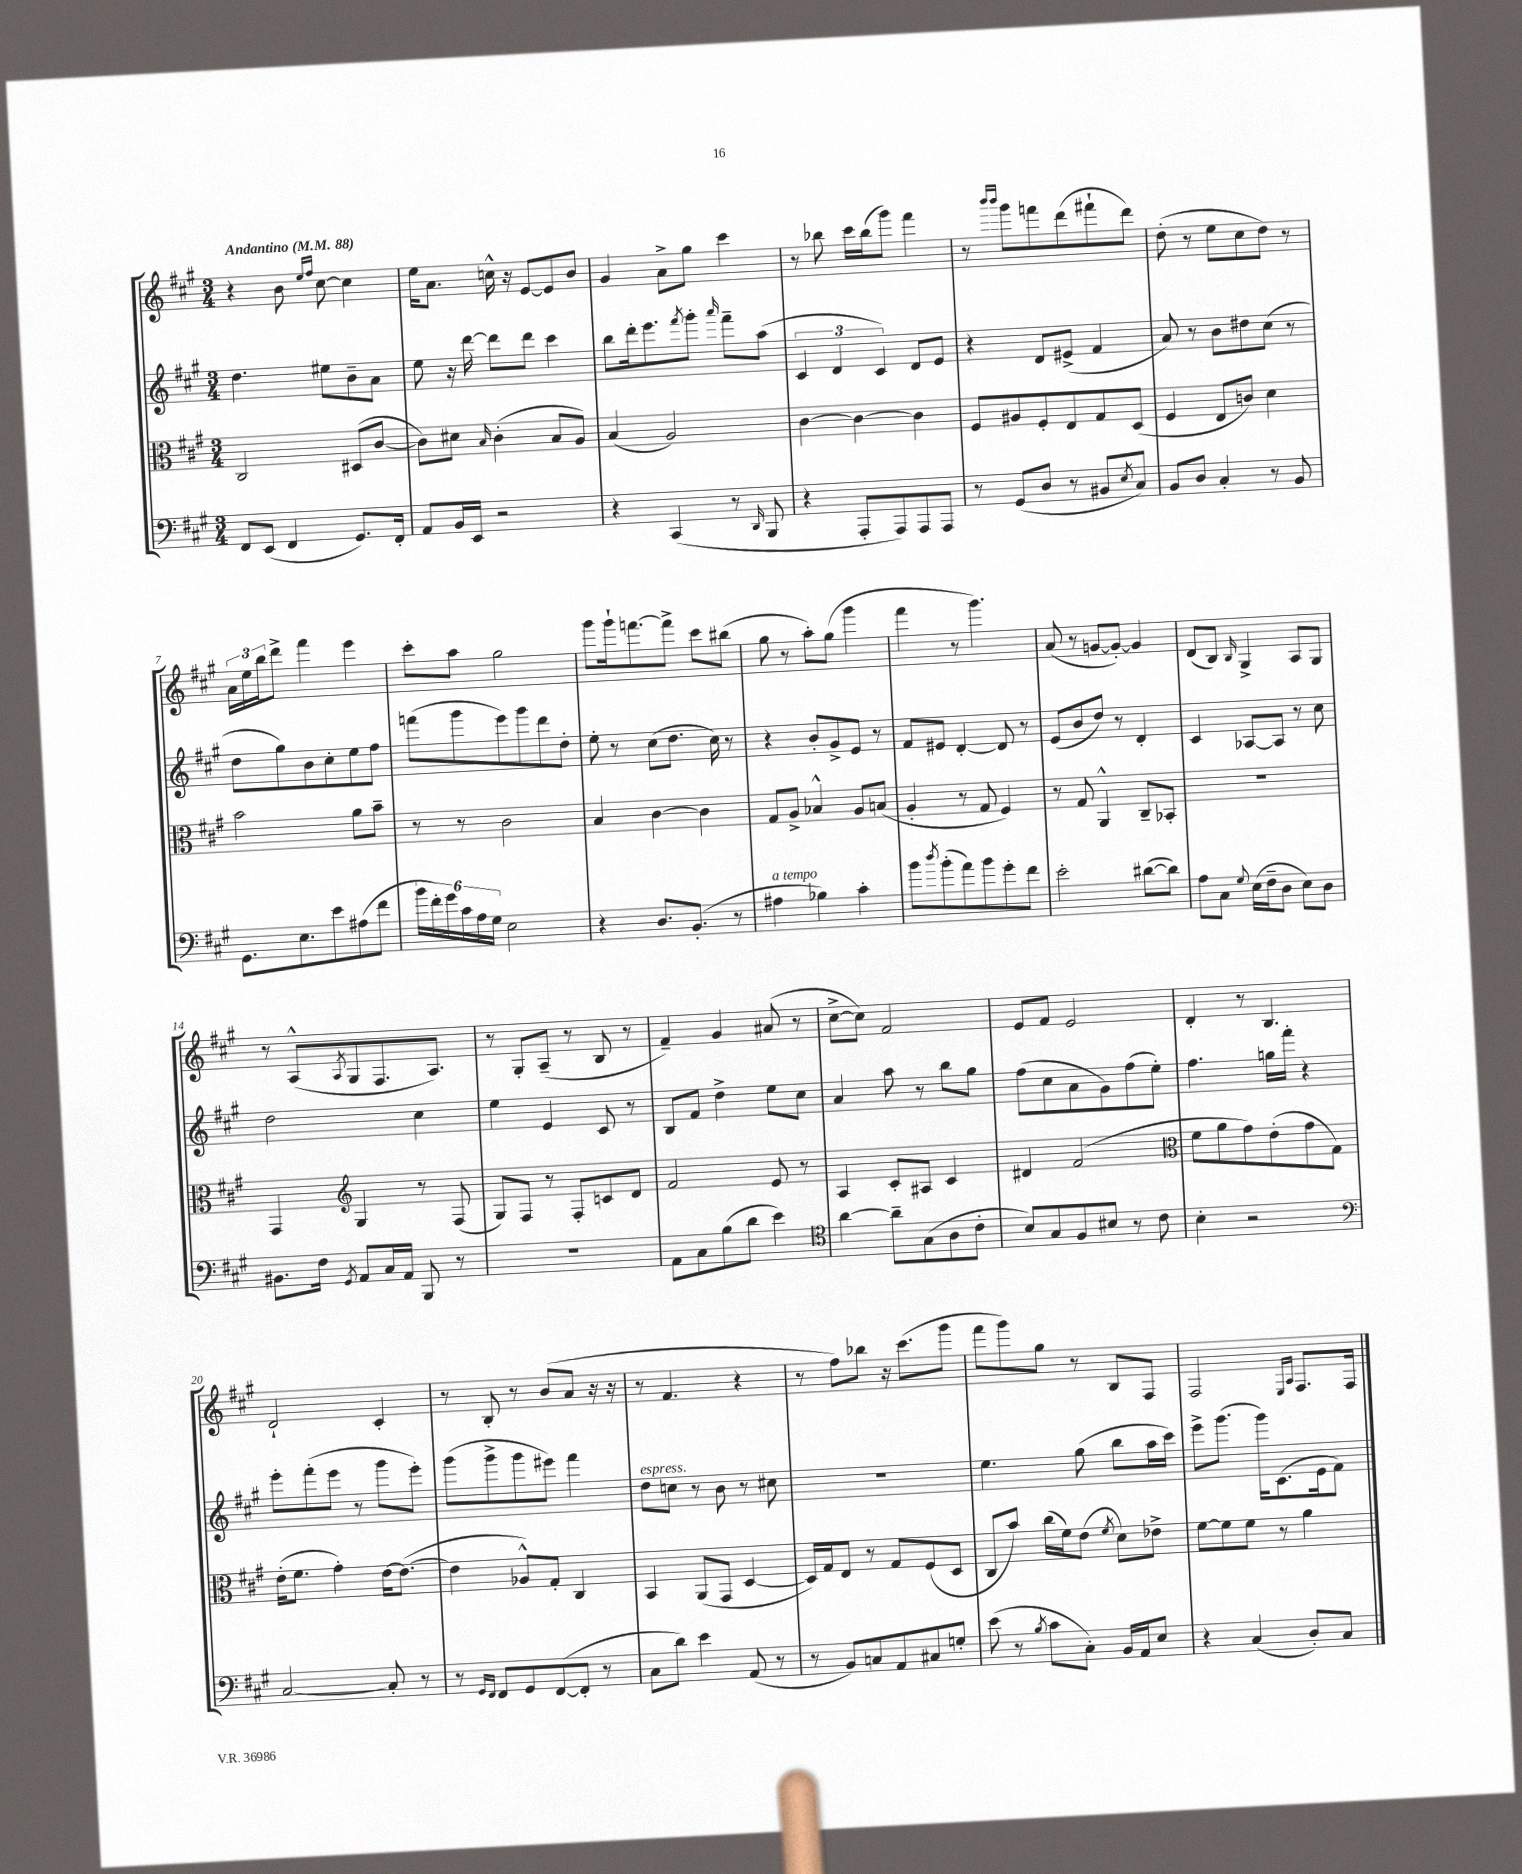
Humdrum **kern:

**kern	**kern	**kern	**kern
*staff4	*staff3	*staff2	*staff1
*clefF4	*clefC3	*clefG2	*clefG2
*k[f#c#g#]	*k[f#c#g#]	*k[f#c#g#]	*k[f#c#g#]
*M3/4	*M3/4	*M3/4	*M3/4
*MM88	*MM88	*MM88	*MM88
8FF#/L	2C#/	4.dd\	4r
(8EE/J	.	.	.
4FF#/	.	.	8b\
.	.	.	16qqee/LL
.	.	.	16qqff#/JJ
.	.	8ee#\L	[8cc#\
8.GG#/L)	(8D#/L	8b~\	4cc#\]
.	[8c#/J	8a\J	.
16FF#'/Jk	.	.	.
=	=	=	=
8AA/L	8c#\]L)	8ee\	16ee\LK
.	.	.	8.a\J
16BB/L	8d#\J	16r	.
16EE/JJ	.	[16ddd\	.
.	16qqB/	.	.
2r	(4c#'\	8ddd\]L	16cc^^\
.	.	.	16r
.	.	8ddd\J	[8e/L
.	8B/L	4ccc#\	8e/]
.	8A/J)	.	8b/J
=	=	=	=
4r	(4B/	8bb\L	4g#/
.	.	16ddd'\k	.
.	.	8.eee\	.
(4CC#/	2A/)	.	8a^\L
.	.	8qfff#/	.
.	.	8ggg#'\J	8gg#\J
.	.	16qqaaa/	.
8r	.	8fff#~\L	4ccc#\
16qqDD/	.	.	.
8BBB/	.	(8aa\J	.
=	=	=	=
4r	[4c#\	6c#/	8r
.	.	.	8bb-\
.	.	6d/	.
8AAA'/L	4c#\_	.	16ccc#\LL
.	.	.	(16bb-\J
.	.	6c#/)	.
8AAA/)	.	.	8ggg#\J)
8AAA/	4c#\]	8d/L	4fff#\
8AAA/J	.	8e/J	.
=	=	=	=
8r	8F#/L	4r	8r
.	.	.	16qqbbb/LL
.	.	.	16qqbbb/JJ
(8GG#/L	8A#/	.	8ggg#\L
8D/J	8F#'/	8d/L	8fff\
8r	8E/	(8e#^/J	(8ddd\
8BB#/L	8G#/	4f#/	8fff#`\
8qE/	.	.	.
8C#/J)	(8D/J	.	8ddd\J)
=	=	=	=
8BB/L	4F#/	8a/)	(8dd'\
8D/J	.	8r	8r
4C#'/	8E/L	8b\L	8ee\L
.	8c/J)	8dd#\	8cc#\
8r	4d\	(8cc#\J	8dd\J)
8BB/	.	8r	8r
=	=	=	=
8.GG#\L	2b\	8dd\L	24a\LL
.	.	.	24ee\
.	.	.	24bb\J
.	.	8gg#\)	8ddd^\J
8.E\	.	.	.
.	.	8b\	4fff#\
8e\	.	8cc#'\	.
(8A#\	8a\L	8ee\	4eee\
8f#\J	8b~\J	8ff#\J	.
=	=	=	=
24b\LL	8r	(8fff\L	8ccc#'\L
24f#'\)	.	.	.
24g#\	.	.	.
24c#\	8r	8ggg#\	8aa\J
24A\	.	.	.
24G#\JJ	.	.	.
2E\	2c#\	8eee\)	2gg#\
.	.	8ggg#\	.
.	.	8ddd\	.
.	.	8dd'\J	.
=	=	=	=
4r	4B/	8ee'\	8ggg#\L
.	.	8r	16ggg#`\k
.	.	.	[8.fff\
8.D/L	[4c#\	(8cc#\L	.
.	.	8.dd\J	8fff^\]J
(8.BB'/J	.	.	.
.	4c#\]	.	8ccc#\L
.	.	16cc#\)	.
8r	.	8r	(8bb#\J
=	=	=	=
4A#\	8G#/L	4r	8gg#\
.	8A^/J	.	8r
4B-\)	4B-^^/	8b'/L	8aa'\L)
.	.	8g#^/	(8gg#\J
4c#'\	8A/L	8e/J	4ggg#\
.	(8B/J	8r	.
=	=	=	=
8b\L	4A'/	8f#/L	4fff#\
8qdd/	.	.	.
(8b'\	.	8e#/J	.
8a\)	8r	[4d'/	8r
8b\	8G#/	.	4.ggg#\)
8g#'\	4F#/)	8d/]	.
8f#\J	.	8r	.
=	=	=	=
2e'\	8r	(8e/L	(8a/
.	8G#/	8b/	8r
.	4AA^^/	8dd/J)	[8g/L
.	.	8r	8g'/_J)
([8d#\L	8C#~/L	4d'/	4g/]
8d#\]J)	8BB-'/J	.	.
=	=	=	=
8A\L	2.r	4c#/	(8d/L
8C#\J	.	.	8B/J)
8qqG#/	.	.	16qqB/
(16E\LL	.	[8A-/L	4G#^/
16F#~\J	.	.	.
8D\J	.	8A-/]J	.
8E\L)	.	8r	8A/L
8D\J	.	8cc#\	8G#/J
=	=	=	=
8.BB#\L	4GG#/	2dd\	8r
.	.	.	(8A^^/L
16F#\Jk	.	.	.
*	*clefG2	*	*
8qGG#/	.	.	8qA/
8AA/L	4G#/	.	8G#/
16C#/L	.	.	8.F#/
16AA/JJ	.	.	.
8BBB/	8r	4cc#\	.
.	.	.	8.A/J)
8r	(8F#/	.	.
=	=	=	=
2.r	8G#/L)	4ee\	8r
.	8F#/J	.	8G#'/L
.	8r	4e/	(8A~/J
.	8F#'/L	.	8r
.	8c/	8c#/	8B/
.	8d/J	8r	8r
=	=	=	=
8AA\L	2f#/	8B/L	4f#~/)
8C#\	.	8f#/J	.
(8B\	.	4dd^\	4g#/
8d\J	.	.	.
4e\)	8e/	8ee\L	(8a#/
.	8r	8cc#\J	8r
=	=	=	=
*clefC4	*	*	*
[4a\	4A/	4a/	[8cc#^\L
.	.	.	8cc#\]J)
8a~\]L	8c#'/L	8aa\	2f#/
(8G#\	8A#/J	8r	.
8A\	4c#/	8bb\L	.
8c#'\J	.	8gg#\J	.
=	=	=	=
8B/L)	4d#/	(8ff#\L	8e/L
8G#/	.	8cc#\	8f#/J
8F#/	(2f#/	8a\	2e/
8B#/J	.	8g#\)	.
8r	.	(8ff#\	.
8c#\	.	8ee'\J)	.
=	=	=	=
*	*clefC3	*	*
4B'\	8f#\L	4.ff#\	4d'/
.	8a\	.	.
2r	8g#\)	.	8r
.	(8e'\	16gg\LL	4.B/
.	.	16fff#'\JJ	.
.	8g#\	4r	.
.	8G#\J)	.	.
=	=	=	=
*clefF4	*	*	*
[2C#/	(16e'\LK	8eee'\L	2d`/
.	8.f#\J	.	.
.	.	(8fff#'\	.
.	4g#'\)	8eee\J	.
.	.	8r	.
8C#'/]	[16e\LK	8ggg#\L	4c#'/
.	(8.e\_J	.	.
8r	.	8eee'\J)	.
=	=	=	=
8r	4e\]	(8ggg#\L	8r
16qqGG#/LL	.	.	.
16qqFF#/JJ	.	.	.
8FF#/L	.	8ggg#^\	8B'/
8GG#/	8A-^^/L)	8ggg#\	8r
([8FF#/	8G#'/J	8eee#\J)	(8b/L
8FF#'/]J	4C#/	4fff#\	8a/J
8r	.	.	16r
.	.	.	16r
=	=	=	=
8C#\L	4BB/	8dd\L	8r
8d\J)	.	8cc\J	4.f#/
4e\	(8AA/L	8r	.
.	8GG#/J	8b\	.
(8AA/	[4D/	8r	4r
8r	.	8cc#\	.
=	=	=	=
8r	16D/]LL)	2.r	8r
.	16G#/J	.	.
8BB/L)	8E/J	.	8ff#\L)
8C/	8r	.	8bb-\J
8AA/	8G#/L	.	16r
.	.	.	(8.ccc#\L
8C#/	(8F#/	.	.
8G'/J	8D/J	.	8ggg#\J
=	=	=	=
(8e\	8C#/L	4.ee\	8fff#\L
8r	8b/J)	.	8ggg#\)
8qB/	.	.	.
8c#\L	(16cc#\LL	.	8gg#\J
.	16f#\J)	.	.
8C#'\J)	(8e\J	(8gg#\	8r
.	8qf#/	.	.
16BB/LL	8d\L)	8bb\L	8B/L
16AA/J	.	.	.
8E/J	8e-^\J	16aa\L	8F#/J
.	.	16ccc#\JJ)	.
=	=	=	=
4r	[8f#\L	8eee^\L	2F#/
.	8f#\]	(8.ggg#\J	.
(4C#/	8f#\J	.	.
.	.	16ggg#\LK)	.
.	8r	(8.c#\	.
.	.	.	16qqE/LL
.	.	.	16qqA/JJ
8D'/L)	4a\	.	8.F#/L
.	.	16e\k	.
8C#/J	.	8f#\J)	.
.	.	.	16F#/Jk
==	==	==	==
*-	*-	*-	*-
